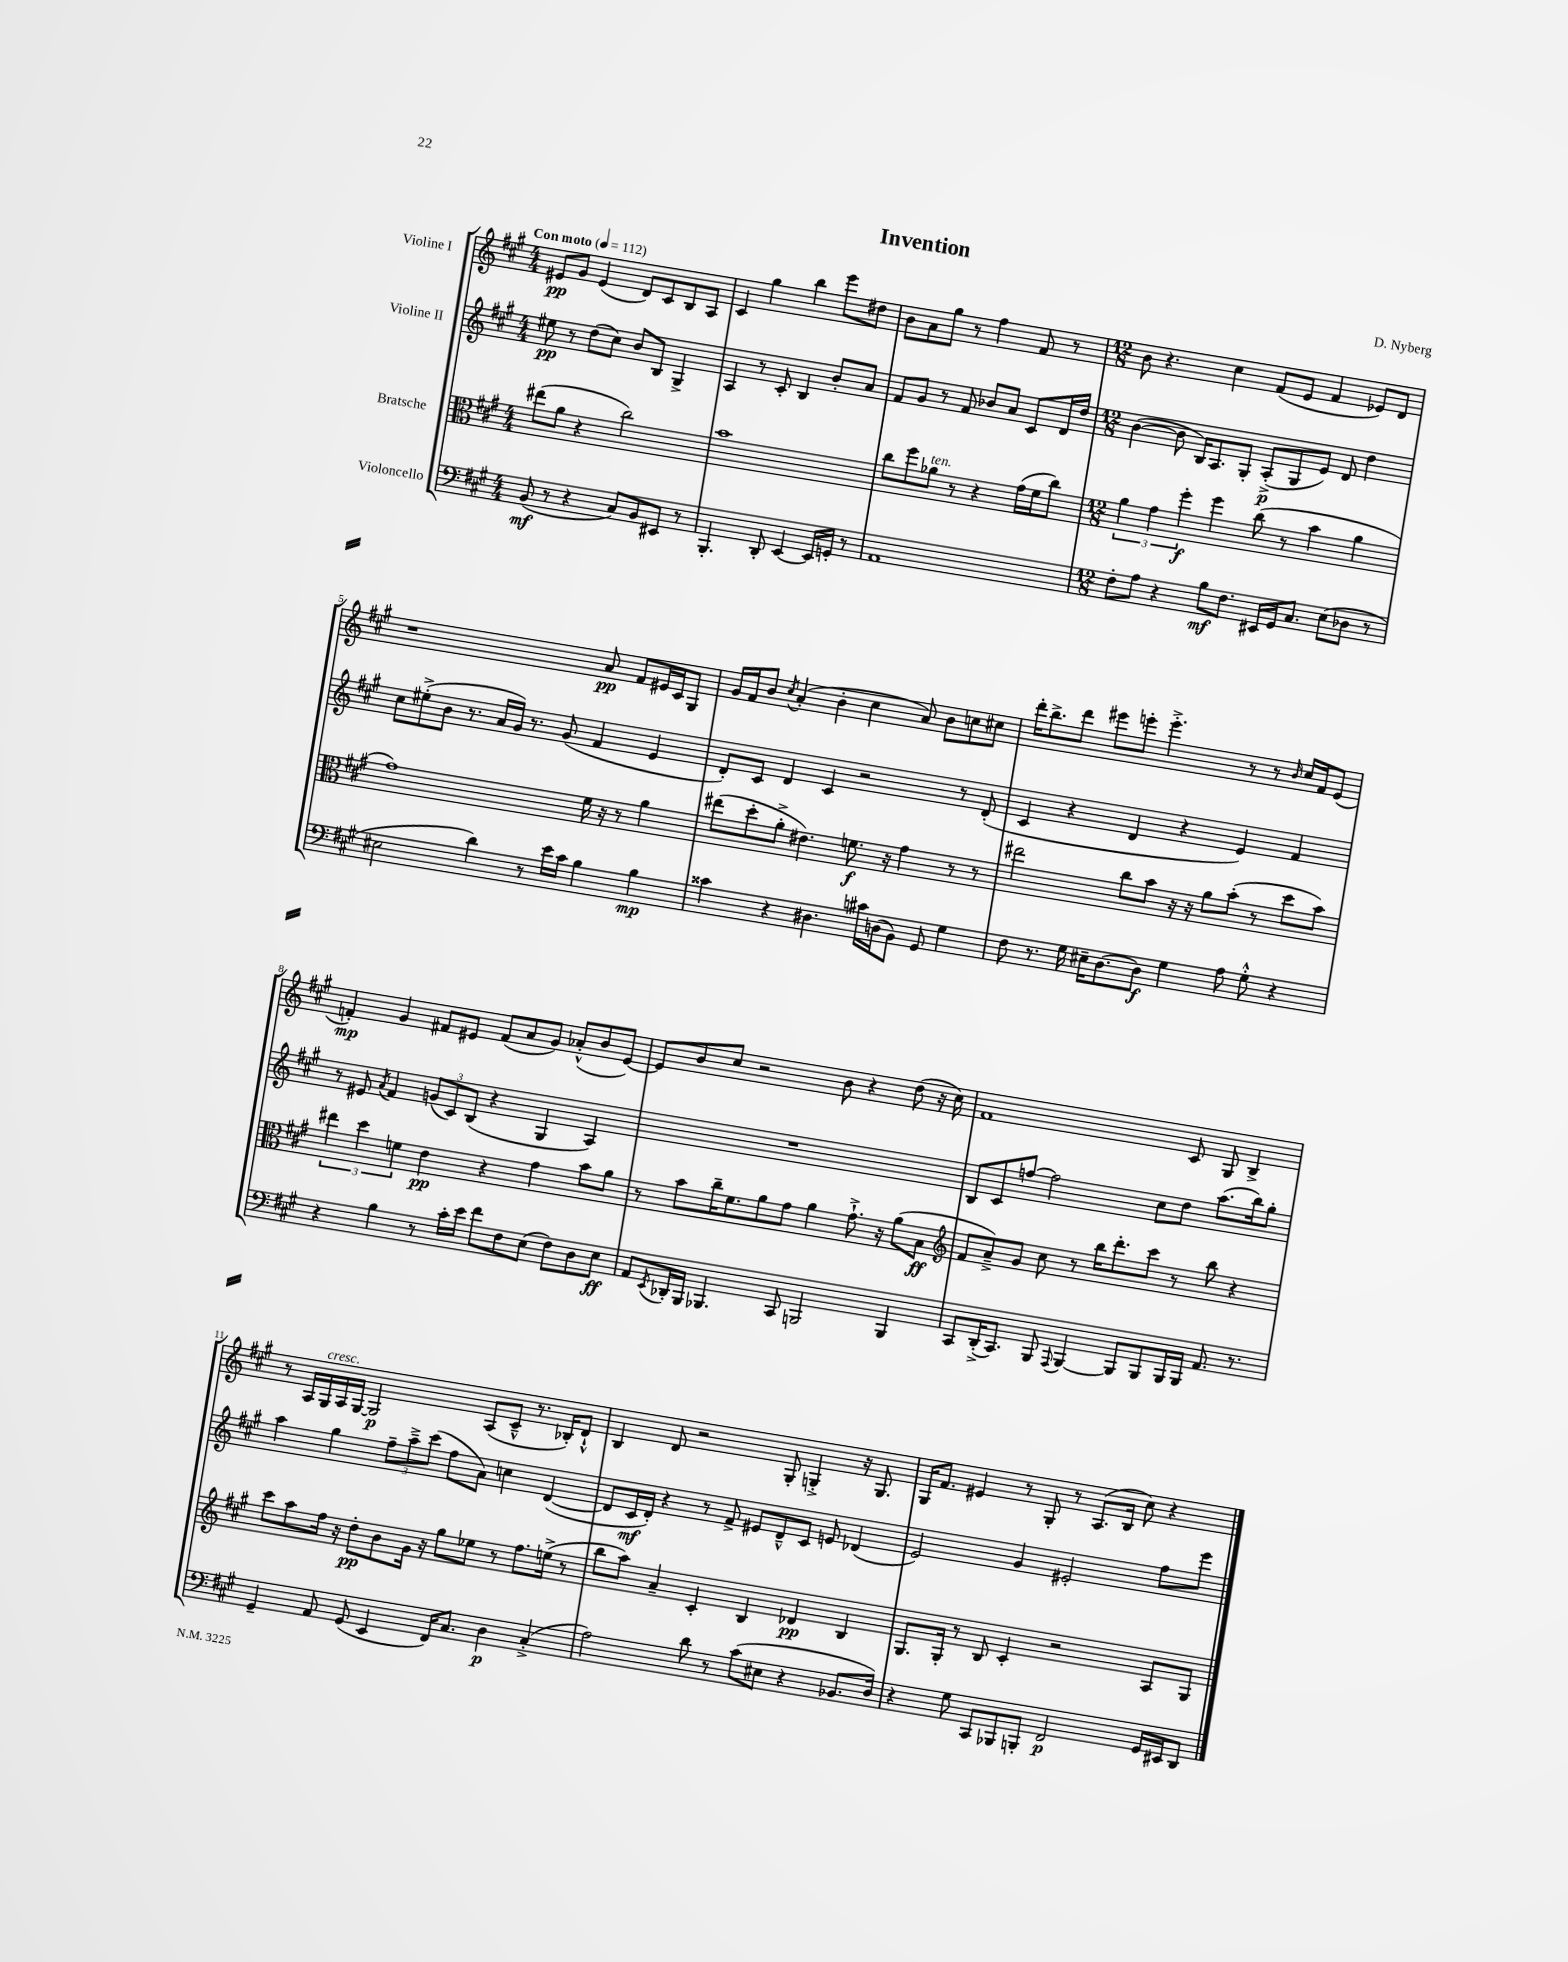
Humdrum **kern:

**kern	**dynam	**kern	**dynam	**kern	**dynam	**kern	**dynam
*part4	*part4	*part3	*part3	*part2	*part2	*part1	*part1
*staff4	*staff4	*staff3	*staff3	*staff2	*staff2	*staff1	*staff1
*I"Violoncello	*	*I"Bratsche	*	*I"Violine II	*	*I"Violine I	*
*clefF4	*	*clefC3	*	*clefG2	*	*clefG2	*
*k[f#c#g#]	*	*k[f#c#g#]	*	*k[f#c#g#]	*	*k[f#c#g#]	*
*M4/4	*	*M4/4	*	*M4/4	*	*M4/4	*
*MM112	*	*MM112	*	*MM112	*	*MM112	*
=1	=1	=1	=1	=1	=1	=1	=1
!	!	!	!	!	!	!LO:TX:a:B:t=Con moto	!
(8BB/	mf	(8ee#X\L	.	8ee#X\	pp	8e#X/L	pp
8r	.	8a\J	.	8r	.	8g#/J	.
4r	.	4r	.	(8dd\L	.	(4e#/	.
.	.	.	.	8cc#\J)	.	.	.
8C#/L)	.	2cc#\)	.	8b/L	.	8d/L)	.
8BB/	.	.	.	8B/J	.	8c#/	.
8EE#X/J	.	.	.	4G#^/	.	8B/	.
8r	.	.	.	.	.	8A/J	.
=2	=2	=2	=2	=2	=2	=2	=2
4.BBB'/	.	1b	.	4A/	.	4c#/	.
.	.	.	.	8r	.	4gg#\	.
8DD'/	.	.	.	8c#'/	.	.	.
[4EE/	.	.	.	4B/	.	4bb\	.
16EE/LL]	.	.	.	8b'/L	.	8eee\L	.
16GGn'/JJ	.	.	.	.	.	.	.
8r	.	.	.	8a/J	.	8dd#X\J	.
=3	=3	=3	=3	=3	=3	=3	=3
1AA	.	8cc#\L	.	8f#/L	.	8b\L	.
.	.	8ff#\	.	8g#/J	.	8a\	.
!	!	!LO:TX:a:i:t=ten.	!	!	!	!	!
.	.	8a-X\J	.	8r	.	8gg#\J	.
.	.	8r	.	8f#/	.	8r	.
.	.	4r	.	8b-X/L	.	4ff#\	.
.	.	.	.	8a/J	.	.	.
.	.	(16g#\LL	.	8c#/L	.	8f#/	.
.	.	16f#\J	.	.	.	.	.
.	.	8cc#\J)	.	16d/L	.	8r	.
.	.	.	.	16dd/JJ	.	.	.
=4	=4	=4	=4	=4	=4	=4	=4
*M12/8	*	*M12/8	*	*M12/8	*	*M12/8	*
8F#'\L	.	6a\	.	([4b\	.	8b\	.
8A\J	.	.	.	.	.	4.r	.
.	.	6g#\	.	.	.	.	.
4r	.	.	.	8b\]	.	.	.
.	.	6ff#'\	f	.	.	.	.
.	.	.	.	16B/KL)	.	.	.
.	.	.	.	8.A/	.	.	.
8B\L	mf	4ff#\	.	.	.	4cc#\	.
8.F#\J	.	.	.	8G#'/J	.	.	.
.	.	(8cc#\	.	(8A'^/L	p	(8f#/L	.
16EE#X/LL	.	.	.	.	.	.	.
16GG#/J	.	8r	.	8G#/	.	8e/J	.
8.C#/J	.	.	.	.	.	.	.
.	.	4b\	.	8e/J)	.	4f#/	.
(8E\L	.	.	.	8d/	.	.	.
8D-X\J	.	4a\	.	4dd\	.	8e-X/L)	.
8r	.	.	.	.	.	8d/J	.
!!LO:LB:g=z
=5	=5	=5	=5	=5	=5	=5	=5
2E#X\	.	1g#)	.	8cc#\L	.	1r	.
.	.	.	.	(8ee#X'^\	.	.	.
.	.	.	.	8b\J	.	.	.
.	.	.	.	8.r	.	.	.
4d\)	.	.	.	.	.	.	.
.	.	.	.	16a/LL	.	.	.
.	.	.	.	16g#/JJ)	.	.	.
.	.	.	.	8.r	.	.	.
8r	.	.	.	.	.	.	.
16e\LL	.	.	.	(8g#/	.	.	.
16c#\JJ	.	.	.	.	.	.	.
4B\	.	16f#\	.	4f#/	.	8a/	pp
.	.	16r	.	.	.	.	.
.	.	8r	.	.	.	8f#/L	.
4B\	mp	4a\	.	4e/	.	16e#X/L	.
.	.	.	.	.	.	16c#/J	.
.	.	.	.	.	.	8G#/J	.
=6	=6	=6	=6	=6	=6	=6	=6
4c##X\	.	(8ee#X\L	.	8d'/L)	.	16g#/LL	.
.	.	.	.	.	.	16f#/J	.
.	.	8dd'\	.	8c#/J	.	8b/J	.
.	.	.	.	.	.	8qcc#/	.
4r	.	8a'^\J	.	4d/	.	(4a'/	.
.	.	4.e#X\)	.	.	.	.	.
4.D#X\	.	.	.	4c#/	.	4b'\	.
.	.	8.fn\	f	2r	.	4cc#\	.
16c#X\LL	.	.	.	.	.	.	.
(16Dn\J	.	16r	.	.	.	.	.
8BB\J)	.	4g#\	.	.	.	8a/)	.
8GG#/	.	.	.	.	.	8b\L	.
4G#\	.	8r	.	8r	.	8ccn\	.
.	.	8r	.	(8d'/	.	8cc#X\J	.
=7	=7	=7	=7	=7	=7	=7	=7
8F#\	.	2ee#X\	.	4c#/	.	16ddd'\KL	.
.	.	.	.	.	.	8.bb^\	.
8.r	.	.	.	.	.	.	.
.	.	.	.	4r	.	8ddd\J	.
16G#\	.	.	.	.	.	.	.
16E#X~\KL	.	.	.	.	.	8eee#X\L	.
[8.D\	.	.	.	.	.	.	.
.	.	8cc#\L	.	4d/	.	8eeen'\J	.
8D\J]	f	8b\J	.	.	.	4.eee'^\	.
4G#\	.	16r	.	4r	.	.	.
.	.	16r	.	.	.	.	.
.	.	8a\L	.	.	.	.	.
8A\	.	(8b'\J	.	4e/)	.	8r	.
8G#'^^\	.	8r	.	.	.	8r	.
.	.	.	.	.	.	16qqb/	.
4r	.	8dd\L	.	4f#/	.	16cc#/LL	.
.	.	.	.	.	.	16f#/J	.
.	.	8b\J)	.	.	.	(8e/J	.
!!LO:LB:g=z
=8	=8	=8	=8	=8	=8	=8	=8
4r	.	6ee#X\	.	8r	.	4fn'/)	mp
.	.	.	.	8e#X/	.	.	.
.	.	6dd\	.	.	.	.	.
.	.	.	.	8qa/	.	.	.
4B\	.	.	.	4f#/	.	4g#/	.
.	.	6fn\	.	.	.	.	.
8r	.	4e\	pp	(12gn/L	.	8f#X/L	.
.	.	.	.	12c#/)	.	.	.
16c#'\LL	.	.	.	.	.	8e#X/J	.
.	.	.	.	(12B/J	.	.	.
16e\JJ	.	.	.	.	.	.	.
8f#\L	.	4r	.	4r	.	(8f#/L	.
8F#\	.	.	.	.	.	8a/	.
(8E\J	.	4g#\	.	4G#/	.	8g#/J)	.
8F#\L)	.	.	.	.	.	(8a-X'^^/L	.
8D\	.	8b\L	.	4A/)	.	8b/	.
8E\J	ff	8a\J	.	.	.	[8e#/J)	.
=9	=9	=9	=9	=9	=9	=9	=9
8AA/L	.	8r	.	1.r	.	8e#/L]	.
8qEE/	.	.	.	.	.	.	.
16DD-X'/L	.	8b\L	.	.	.	8b/	.
16BBB/JJ	.	.	.	.	.	.	.
4.BBB-X/	.	16cc#~\K	.	.	.	8cc#/J	.
.	.	8.f#\	.	.	.	.	.
.	.	.	.	.	.	2r	.
.	.	8a\	.	.	.	.	.
8CC#/	.	8g#\J	.	.	.	.	.
2BBBn/	.	4a\	.	.	.	.	.
.	.	.	.	.	.	8b\	.
.	.	8.g#`^\	.	.	.	4r	.
.	.	16r	.	.	.	.	.
4BBB/	.	(8a\L	.	.	.	(8dd\	.
.	.	8B\J	ff	.	.	16r	.
.	.	.	.	.	.	16cc#\)	.
=10	=10	=10	=10	=10	=10	=10	=10
*	*	*clefG2	*	*	*	*	*
8CC#/L	.	8f#/L	.	8B/L	.	1f#	.
(16DD'^/K	.	8a~^/)	.	8c#/	.	.	.
8.CC#/J)	.	.	.	.	.	.	.
.	.	8g#/J	.	[8ffn/J	.	.	.
8BBB/	.	8cc#\	.	2ff\]	.	.	.
8qqAAA/	.	.	.	.	.	.	.
[4BBB/	.	8r	.	.	.	.	.
.	.	16bb\KL	.	.	.	.	.
.	.	8.ddd'\	.	.	.	.	.
8BBB/L]	.	.	.	.	.	.	.
8BBB/	.	8ccc#\J	.	8cc#\L	.	.	.
16BBB/L	.	8r	.	8dd\J	.	8c#/	.
16BBB/JJ	.	.	.	.	.	.	.
8.AA/	.	8bb\	.	(8.aa\L	.	8G#/	.
.	.	4r	.	.	.	4B^/	.
8.r	.	.	.	16bb\k)	.	.	.
.	.	.	.	8gg#'\J	.	.	.
!!LO:LB:g=z
=11	=11	=11	=11	=11	=11	=11	=11
4GG#~/	.	8ccc#\L	.	4aa\	.	8r	.
.	.	8aa\	.	.	.	16A/LL	.
!	!	!	!	!	!	!LO:TX:a:i:t=cresc.	!
.	.	.	.	.	.	16G#/	.
8AA/	.	16ff#\Jk	.	4gg#\	.	16A/	.
.	.	16r	.	.	.	[16G#/JJ	.
(8GG#/	.	8dd'\L	pp	.	.	2G#/]	p
4EE/	.	8b\	.	12ff#~\L	.	.	.
.	.	.	.	12aa~^\	.	.	.
.	.	16g#\Jk	.	.	.	.	.
.	.	.	.	(12ccc#\J	.	.	.
.	.	16r	.	.	.	.	.
16FF#/KL)	.	8gg#\L	.	8ff#\L	.	.	.
8.C#/J	.	.	.	.	.	.	.
.	.	8ee-X\J	.	8a\J)	.	(8A/L	.
4D\	p	8r	.	4ccn\	.	8c#~^^/J	.
.	.	8.ff#\L	.	.	.	8.r	.
(4C#'^/	.	.	.	([4d/	.	.	.
.	.	(16een^\Jk	.	.	.	16B-X'/KL)	.
.	.	8r	.	.	.	8d`^^/J	.
=12	=12	=12	=12	=12	=12	=12	=12
2A\)	.	8bb\L	.	8d/L]	.	4B/	.
.	.	8aa\J)	.	16c#/L	mf	.	.
.	.	.	.	16d'/JJ)	.	.	.
.	.	4a~/	.	4r	.	8d/	.
.	.	.	.	.	.	2r	.
8d\	.	4c#'/	.	8r	.	.	.
8r	.	.	.	8f#^/	.	.	.
(8c#\L	.	4B/	.	8e#X/L	.	.	.
8E#X\J	.	.	.	8d~^^/	.	8G#'/	.
4r	.	4d-X/	pp	8c#/J	.	4Gn'^/	.
.	.	.	.	8en/	.	.	.
8.BB-X/L	.	4B/	.	(4d-X/	.	16r	.
.	.	.	.	.	.	8.G/	.
16D/Jk)	.	.	.	.	.	.	.
=13	=13	=13	=13	=13	=13	=13	=13
4r	.	8.G#/L	.	2e/)	.	16G#/KL	.
.	.	.	.	.	.	8.f#/J	.
.	.	16G#'/Jk	.	.	.	.	.
8G#\	.	8r	.	.	.	4e#X/	.
8CC#/L	.	8B/	.	.	.	.	.
8BBB-X/	.	4c#'/	.	4g#/	.	8r	.
8BBBn'/J	.	.	.	.	.	8G#'/	.
2FF#/	p	2r	.	2e#X'/	.	8r	.
.	.	.	.	.	.	(8.A/L	.
.	.	.	.	.	.	16B/Jk	.
.	.	.	.	.	.	8cc#\)	.
16GG#/LL	.	8A/L	.	8ff#\L	.	4r	.
16EE#X/J	.	.	.	.	.	.	.
8DD/J	.	8G#/J	.	8eee\J	.	.	.
==	==	==	==	==	==	==	==
*-	*-	*-	*-	*-	*-	*-	*-
